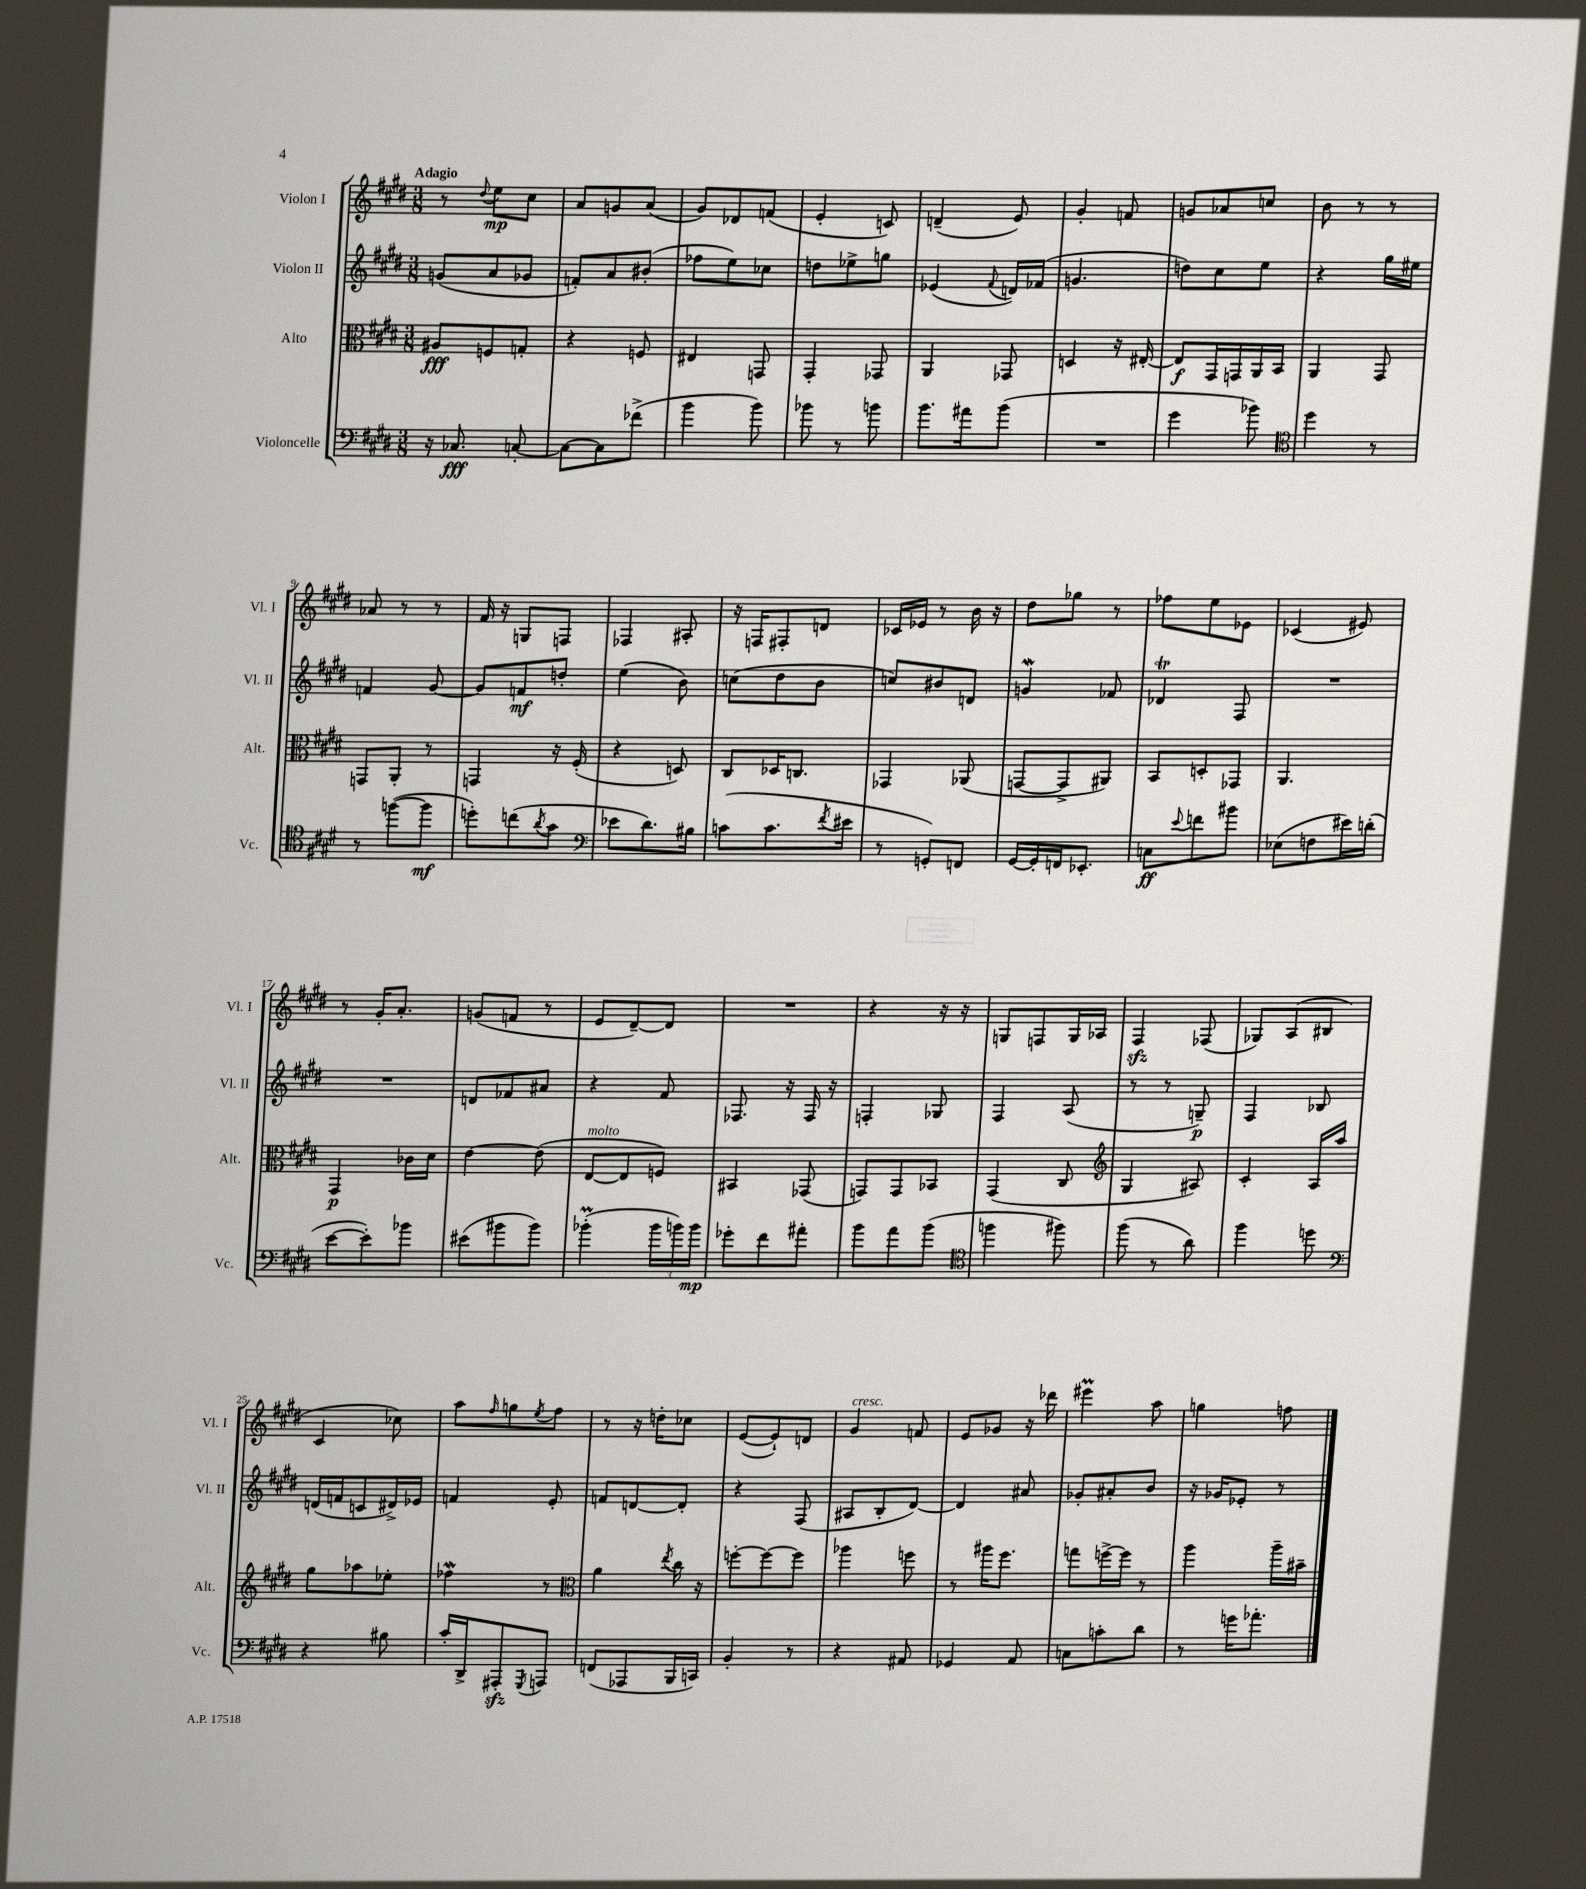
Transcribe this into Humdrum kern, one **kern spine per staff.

**kern	**kern	**kern	**kern
*staff4	*staff3	*staff2	*staff1
*clefF4	*clefC3	*clefG2	*clefG2
*k[f#c#g#d#]	*k[f#c#g#d#]	*k[f#c#g#d#]	*k[f#c#g#d#]
*M3/8	*M3/8	*M3/8	*M3/8
16r	8A#	(8g	8r
8.C-	.	.	.
.	.	.	8qqdd#
.	8F	8a	8ee
[8C'	8G'	8g-	8cc#
=	=	=	=
8C_	4r	8f')	8a
8C]	.	8a	8g
(8f-^	8F	(8b#'	(8a
=	=	=	=
4b	4E#	8ff-	8g#)
.	.	8ee)	8d-
8b)	8GG	8cc-	(8f
=	=	=	=
8b-	4GG#'	8dd	4e'
8r	.	8ee-^	.
8b	8GG-	8gg	8c)
=	=	=	=
8.b	4AA	(4e-	(4d~
16a#	.	.	.
.	.	8qqf#	.
(8b	8GG-	16d)	8e)
.	.	(16f-	.
=	=	=	=
4.r	4D	4.g	4g#'
.	16r	.	8f
.	[16E#'	.	.
=	=	=	=
4g#	8E#]	8dd)	8g
.	16GG#	8cc#	8a-
.	16GG	.	.
8b-)	16AA	8ee	8cc
.	16BB	.	.
=	=	=	=
*clefC4	*	*	*
4dd#	4AA	4r	8b
.	.	.	8r
8r	8GG#	16gg#	8r
.	.	16ee#	.
=	=	=	=
8r	8GG	4f	8a-
([8ff	8AA'	.	8r
8ff]	8r	[8g#	8r
=	=	=	=
8dd')	4GG	8g#]	16f#
.	.	.	16r
(8cc	.	8f	8G
8qa	.	.	.
8g#	16r	8dd'	8F
.	(16F#'	.	.
=	=	=	=
*clefF4	*	*	*
8e-	4r	(4ee	4F-
8.d#)	.	.	.
.	8D)	8b)	8A#'
16B#	.	.	.
=	=	=	=
(8c	8C#	(8cc	16r
.	.	.	16F
8.c	16D-	8dd#	8F#'
.	8.C	.	.
.	.	8b	8d
8qf#	.	.	.
16e#	.	.	.
=	=	=	=
8r	4GG-	8cc)	16c-
.	.	.	16e-
8GG')	.	8b#	8r
8FF	(8AA-	8d	16b
.	.	.	16r
=	=	=	=
[16GG#	[8GG	4g	8dd#
16GG#']	.	.	.
16FF	8GG^]	.	8gg-
8.EE-'	.	.	.
.	8AA#)	8f-	8r
=	=	=	=
8C	8BB	4d-	8ff-
8qqe	.	.	.
8f	8D'	.	8ee
8b#	8GG-	8F#	8e-
=	=	=	=
(8E-	4.AA	4.r	(4c-
8F	.	.	.
16e#)	.	.	8e#)
(16d'	.	.	.
=	=	=	=
[8e	4GG#	4.r	8r
8e'])	.	.	16g#'
.	.	.	8.a'
8b-	16c-	.	.
.	16d#	.	.
=	=	=	=
(8e#	[4e	8d	(8g
8b#	.	8f-	8f
8b#)	(8e]	8a#	8r
=	=	=	=
(4b-'	[8E	4r	8e
.	8E]	.	[8d#~)
24b-	8F)	8f#	8d#]
24b)	.	.	.
24b	.	.	.
=	=	=	=
8g-'	4BB#	8.F-	4.r
8f#	.	.	.
.	.	16r	.
8a#'	(8GG-	16F-	.
.	.	16r	.
=	=	=	=
8b	8GG)	4F'	4r
8a	8GG	.	.
(8b	8BB-	8G-	16r
.	.	.	16r
=	=	=	=
*clefC4	*	*	*
4ff	(4GG#	4F#	8G
.	.	.	8F
8ff#)	8C#	(8A	16G
.	.	.	16A-
=	=	=	=
*	*clefG2	*	*
(8ff#	4G#	8r	4F#
8r	.	8r	.
8a)	8A#)	8G~)	(8F-
=	=	=	=
4ff#	4c#'	4F#	8G-)
.	.	.	(8A
8dd	16A	8B-	8B#
.	16aa	.	.
=	=	=	=
*clefF4	*	*	*
4r	8gg#	(16d	4c#
.	.	16f	.
.	8aa-	8c	.
8B#	8ee-'	16d#^)	8cc-)
.	.	16e-	.
=	=	=	=
16c#'	4ff-	4f	8aa
16DD#^	.	.	.
.	.	.	16qqff#
8AAA#'	.	.	8gg
8qGGG#	.	.	8qee
8AAA	8r	8e'	8ff#
=	=	=	=
*	*clefC3	*	*
(8FF	4a	8f	8r
8AAA-	.	[8d	16r
.	.	.	16dd'
.	8qee	.	.
16BBB	16cc#	8d']	8cc-
16CC)	16r	.	.
=	=	=	=
4BB'	[8ff'	4r	([8e
.	8ff_	.	8e`])
8r	8ff]	(8F#	8d
=	=	=	=
4r	4aa-	8A#	4g#
.	.	8B'	.
8AA#	8ff	[8d#)	8f
=	=	=	=
4GG-	8r	4d#]	8e
.	16aa#	.	8g-
.	8.ff#	.	.
8AA	.	8a#	16r
.	.	.	16ddd-
=	=	=	=
8C	8gg	8g-'	4eee#
8c'	[16ff^	8a#'	.
.	16ff]	.	.
8d#	8r	8b	8aa
=	=	=	=
8r	4aa	16r	4gg
.	.	16g-	.
16g	.	8e-'	.
8.a-'	.	.	.
.	16aa~	8r	8ff
.	16b#~	.	.
==	==	==	==
*-	*-	*-	*-
